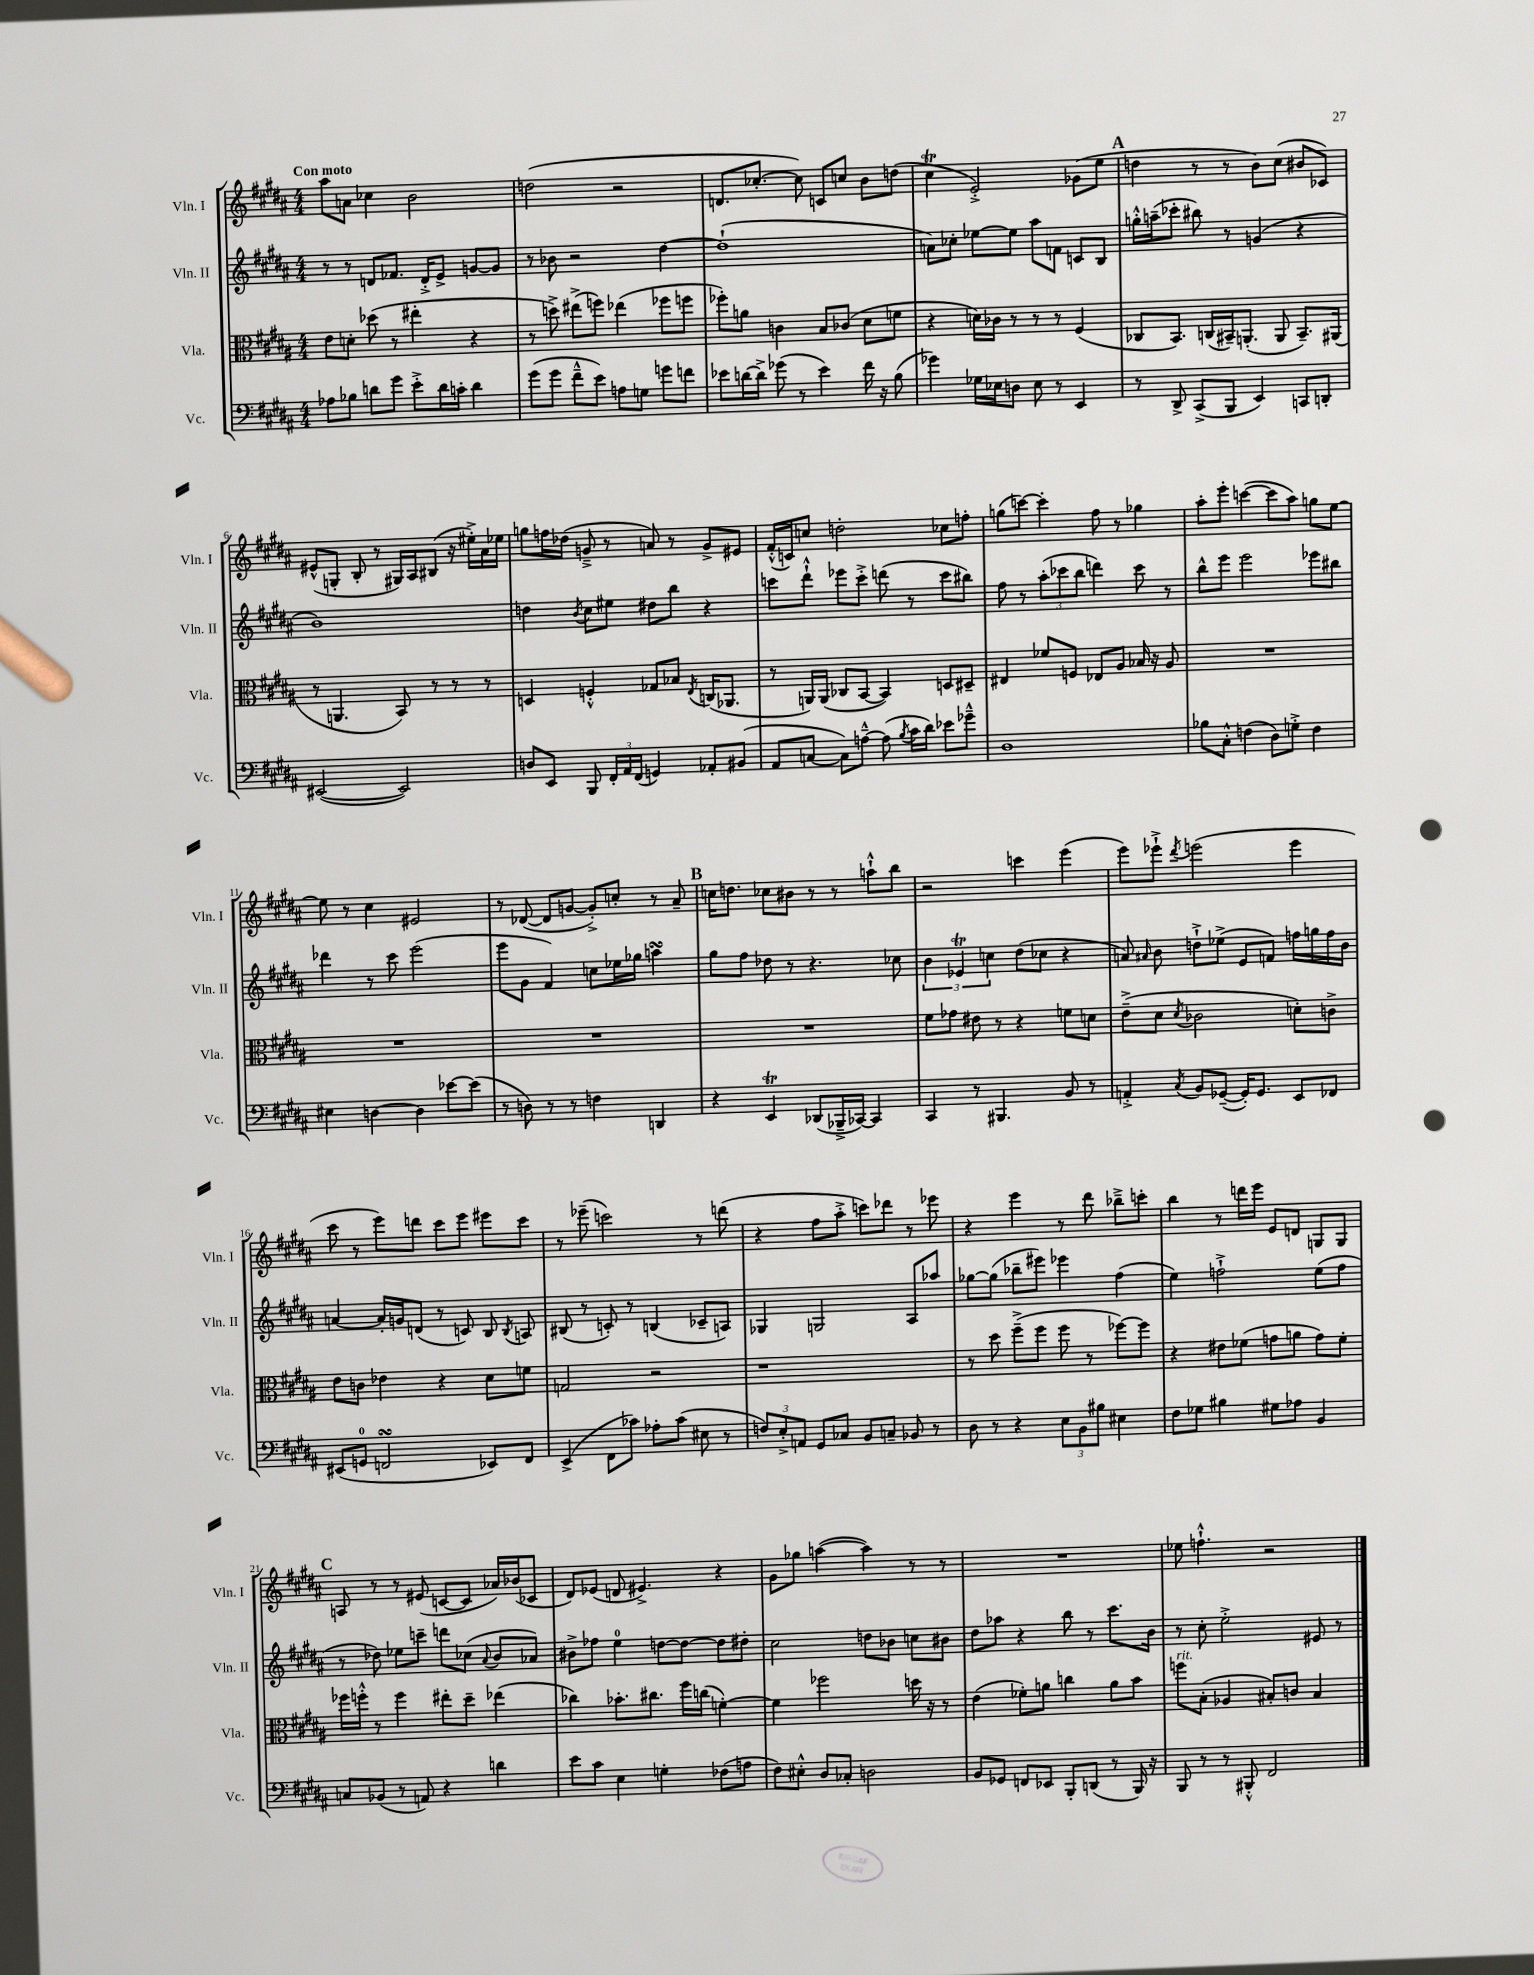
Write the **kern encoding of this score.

**kern	**kern	**kern	**kern
*part4	*part3	*part2	*part1
*staff4	*staff3	*staff2	*staff1
*I"Vc.	*I"Vla.	*I"Vln. II	*I"Vln. I
*I'Vc.	*I'Vla.	*I'Vln. II	*I'Vln. I
*clefF4	*clefC3	*clefG2	*clefG2
*k[f#c#g#d#a#]	*k[f#c#g#d#a#]	*k[f#c#g#d#a#]	*k[f#c#g#d#a#]
*M4/4	*M4/4	*M4/4	*M4/4
=1	=1	=1	=1
!	!	!	!LO:TX:a:B:t=Con moto
8A-X\L	8e\L	8r	8aa#\L
8B-X\J	8dn'\J	8r	8an\J
8dn\L	(8dd-X\	8dn/L	4cc-X\
8g#\J	8r	8.f-X/J	.
8e'^\L	4ee#X'\	.	2b\
.	.	16d'^/KL	.
16d\L	.	8e^/J	.
16cn'\JJ	.	.	.
4d\	4r	[8gn/L	.
.	.	8g/J]	.
=2	=2	=2	=2
(8g#\L	8r	8r	(2ddn\
8g#\J	8ddn^\)	8b-X\	.
8f#~^^\L	(8ee#X^\L	2r	.
8e\J)	8ffn\J)	.	.
8An\L	(4ee-X\	.	2r
8Gn\J	.	.	.
8gn\L	8ff-X\L	[4dd#\	.
8fn\J	8ffn\J	.	.
=3	=3	=3	=3
8e-X\L	8ff-X'\L)	(1dd#`]	8.dn/L
[16dn\L	8an\J	.	.
16d^\JJ]	.	.	[8.cc-X'/J
(8g-X\	4cn\	.	.
8r	.	.	8cc-\])
4e-\)	8B/L	.	8cn/L
.	(8c-X/J	.	8ccn/J
16f#\	8d#\L	.	8b\L
16r	.	.	.
(8B\	8fn\J	.	(8ddn\J
=4	=4	=4	=4
4g-X\)	4r	8an\L)	4cc#T\
.	.	8cc-X'\J	.
16G-X\LL	16dn\LL)	[8ee-X\L	2e'^/)
16E-X\J	16c-X\JJ	.	.
8Dn\J	8r	8ee-\J]	.
8E-\	8r	8aa#\L	.
8r	8r	8fn\J	.
4EE/	(4F#/	8cn/L	(8g-X\L
.	.	8B/J	8ee\J
!!LO:REH:place=s1:t=A
=5	=5	=5	=5
8r	8C-X/L	16ggn'^^\LL	4ddn\
.	.	(16aan~\J	.
8DD#^/	8.BB/J)	8ccc-X'\J	.
(8CC#^/L	.	8bb#X\)	8r
.	(16Cn/LL	.	.
8BBB/J	16BB#X~/J)	8r	8r
.	(8.AAn'/J	.	.
4EE/)	.	(4gn/	8b\L)
.	8AA/	.	(8cc#\J
8CCn/L	8.BB#~/L)	4r	8b#X/L
8DDn'/J	.	.	8c-X/J)
.	(16AA#X/Jk	.	.
!!LO:LB:g=z
=6	=6	=6	=6
([2EE#X/	8r	1b)	(8e#X^^/L
.	4.AAn/	.	8Gn'/J
.	.	.	8B'/
.	.	.	8r
2EE#/])	8BB/)	.	16G#X/LL)
.	.	.	16A#/J
.	8r	.	(8B#X/J
.	8r	.	16r
.	.	.	16ee#X'^\LL)
.	8r	.	16a#\
.	.	.	16ee-X\JJ
=7	=7	=7	=7
8Dn/L	4Dn/	4ddn\	8ggn\L
8EE/J	.	.	16ffn\L
.	.	.	(16dd-X\JJ
.	.	8qb/	.
8BBB/	4Fn'^^/	8cc#\L	8gn~^/
24FF#'/LL	.	8ee#X\J	8r
24AA#/	.	.	.
(24FF#/JJ	.	.	.
4GGn/)	8G-X/L	8dd#X\L	8an/)
.	8B-X/J	8bb\J	8r
.	8qE/	.	.
8AA-X'/L	(16Cn/KL	4r	8g^/L
.	8.AA-X/J	.	.
(8BB#X/J	.	.	8e#X/J
=8	=8	=8	=8
8AA#/L	8r	8cccn\L	(16f#'^^/LL
.	.	.	16cn/J)
[8Cn/J	16AAn/LL)	8ddd#`^^\J	8ccn/J
.	(16AA/JJ	.	.
8C\L])	8C-X/L	8eee-X\L	2ddn'\
[8An~^^\J	[8BB/J	8ccc'^\J	.
(8A\]	4BB/])	(8dddn\	.
8qB/	.	.	.
16c#\LL	.	8r	.
16d#\JJ)	.	.	.
8e-X\L	8Dn/L	8ccc\L	8cc-X\L
8g-X~^^\J	8D#X~/J	8bb#X\J)	8ffn'\J
=9	=9	=9	=9
1D#	4E#X/	8ff#\	(8ggn\L
.	.	8r	[8cccn\J)
.	8f-X/L	(12aa#'\L	4ccc'\]
.	.	12ccc-X\	.
.	8Fn/J	.	.
.	.	12bb\J	.
.	8E-X/L	4dddn\)	8ff#\
.	8A#/J	.	8r
.	16B-X/	8ccc-\	4gg-X\
.	16r	.	.
.	8A#/	8r	.
=10	=10	=10	=10
8B-X\L	1r	8bb^^\L	8aa#'\L
8C#'^^\J	.	8eee\J	8eee'\J
(4Fn\	.	2eee\	([4cccn\
8D#\L)	.	.	8ccc\L]
8Gn'^\J	.	.	8aa#\J)
4F\	.	8eee-X\L	8ggn\L
.	.	8bb#X\J	[8ee\J
!!LO:LB:g=z
=11	=11	=11	=11
4E#X\	1r	4ddd-X\	8ee\]
.	.	.	8r
[4Dn\	.	8r	4cc#\
.	.	8ccc#\	.
4D\]	.	(2eee\	2e#X/
[8e-X\L	.	.	.
(8e-\J]	.	.	.
=12	=12	=12	=12
8r	1r	8eee\L	8r
8Dn\)	.	8g#\J	([8d-X/
8r	.	4f#/)	8d-/L]
8r	.	.	[8gn/J
4Fn\	.	8ccn\L	8g'^/L])
.	.	16ee-X\L	8ccn'/J
.	.	16gg-X\JJ	.
4DDn/	.	4aansSSs\	8r
.	.	.	8a#~/
!!LO:REH:place=s1:t=B
=13	=13	=13	=13
4r	1r	8gg#\L	16ccn\KL
.	.	.	8.ddn\J
.	.	8ff#\J	.
4EET/	.	8dd-X\	8cc-X\L
.	.	8r	8b#X\J
(8DD-X/L	.	4.r	8r
16BBB-X~^/L	.	.	8r
[16CC-X/JJ)	.	.	.
4CC-/]	.	.	8aan`^^\L
.	.	8cc-X\	8bb\J
=14	=14	=14	=14
4CC#/	8f#\L	6b\	2r
.	8g-X\J	.	.
.	.	6e-XT/	.
8r	8e#X\	.	.
.	.	6ccn\	.
4.BBB#X/	8r	.	.
.	4r	(8dd#\L	4cccn\
.	.	8cc-X\J	.
8BB/	8fn\L	4r	(4eee\
8r	8dn\J	.	.
=15	=15	=15	=15
4AAn'^/	(8e~^\L	8an/)	8eee\L)
.	.	16qqa#X/	.
.	8d#\J	8b\	8eee-X`^\J
8qC#/	8qd#/	.	8qddd#/
8BB/L	2c-X\	8ddn`^\L	(2eeen\
([8GG-X~/J	.	(8ee-X^\J	.
16GG-'/KL])	.	8e/L	.
8.GG-/J	.	.	.
.	.	8fn/J)	.
8EE/L	8dn'\L)	16ffn\LL	4eee\
.	.	16ggn\	.
8FF-X/J	8cn^\J	16ff\	.
.	.	16b\JJ	.
!!LO:LB:g=z
=16	=16	=16	=16
(8EE#X/L	8e\L	[4an/	8ccc#\
8GGn/J	8cn\J	.	8r
2FFnsSSs/	4e-X\	16a'/LL]	8eee\L)
.	.	16gn/J	.
.	.	(8dn/J	8dddn\J
.	4r	8r	8ccc#\L
.	.	8cn/)	8eee\J
8EE-X/L)	8d#\L	8B/	8eee#X\L
.	.	8qB/	.
8FF/J	8fn\J	8An/	8ccc#\J
=17	=17	=17	=17
(4EE^/	2Gn/	(8B#X/	8r
.	.	8r	(8eee-X~\
8FF#\L	.	8cn'/)	2cccn\)
8c-X\J)	.	8r	.
8A-X'\L	2r	(4Bn/	.
(8c-\J	.	.	.
8E#X\	.	8c-X~/L	8r
8r	.	8An/J)	(8dddn\
=18	=18	=18	=18
12Fn/L)	1r	4G-X/	4r
12E'^/	.	.	.
12AAn/J	.	.	.
8GG#/L	.	2Gn/	8ff#\L
8C-X/J	.	.	8aa#'^\J
8BB/L	.	.	8cccn\L)
8Cn~/J	.	.	8ddd-X\J
8BB-X/	.	8A#/L	8r
8r	.	8aa-X/J	8eee-X\
=19	=19	=19	=19
8D#\	8r	[8gg-X\L	4r
8r	8dd#\	(8gg-\J]	.
4r	(8ff#~^\L	8bb-X~\L	4eee\
.	8ff#\J	8eee#X\J)	.
12E\L	8ff#\	4eee-X\	8r
12BB\	.	.	.
.	8r	.	8ddd#\
12B#X\J	.	.	.
4E#X\	[8ff-X\L)	(4ff#\	8bb-X~^\L
.	8ff-\J]	.	8cccn'\J
=20	=20	=20	=20
8F#\L	4r	4ee\)	4bb\
8G-X\J	.	.	.
4B#X\	8e#X\L	2ffn`^\	8r
.	(8f-X\J	.	16dddn\LL
.	.	.	16eee\JJ
8G#X\L	8gn\L	.	8e/L
8A-X\J	8an\J	.	8dn/J
4BB/	8g\L)	(8ee\L	8Gn/L
.	8f-'\J	8ff\J	8G/J
!!LO:LB:g=z
!!LO:REH:place=s1:t=C
=21	=21	=21	=21
8Cn/L	16ff-X\LL	8r	8An/
.	16ffn'^^\JJ	.	.
(8BB-X/J	8r	8dd-X\)	8r
8r	4ff\	8ee-X\L	8r
8AAn/)	.	8cccn~\J	(8e#X/
4r	8ee#X'\L	8dddn\L	[8cn/L
.	8dd#~\J	(8cc-X\J	8c/J]
.	.	8qqa#/	.
4dn\	(4ee-X\	8b/L	16a-X/LL)
.	.	.	(16b-X/J
.	.	8a-X/J)	8c-X/J
=22	=22	=22	=22
8e\L	4cc-X\)	8b#X^\L	8d#/L)
8c#\J	.	8ff-X\J	(8e-X/J
4E\	8.b-X'\L	4ee\	8dn/
.	.	.	4.e#X^/)
.	8.cc#X\J	.	.
4Gn'\	.	[8ddn\L	.
.	16ff#\LL	8dd\J_	.
.	(16ccn\JJ	.	.
(8F-X\L	[4fn'\)	8dd\L]	4r
8An\J	.	8dd#X'\J	.
=23	=23	=23	=23
8F#\L)	4f\]	2cc#\	8g#\L
8E#X'^^\J	.	.	8gg-X\J
8D#/L	2ff-X\	.	([4aan\
8C-X'/J	.	.	.
2Dn\	.	8ddn\L	4aa\])
.	.	8b-X\J	.
.	16ddn\	8ccn\L	8r
.	16r	.	.
.	8r	8b#X\J	8r
=24	=24	=24	=24
8BB/L	(4e\	8dd#\L	1r
8GG-X/J	.	8aa-X\J	.
8FFn/L	8f-X'\L)	4r	.
8EE-X/J	8an\J	.	.
8BBB'/L	4ccn\	8bb\	.
(8DDn/J	.	8r	.
8r	8a\L	8.ccc#\L	.
16BBB/)	8b\J	.	.
16r	.	16b\Jk	.
=25	=25	=25	=25
!	!LO:TX:a:i:t=rit.	!	!
8BBB/	8ffn\L	8r	8ee-X\
8r	(8B'\J	8cc#'\	4.ffn`^^\
8r	4A-X/	2ee'^\	.
8BBB#X'^^/	.	.	.
2FF#/	8B#X'/L)	.	2r
.	8cn/J	.	.
.	4B#/	8e#X/	.
.	.	8r	.
==	==	==	==
*-	*-	*-	*-
